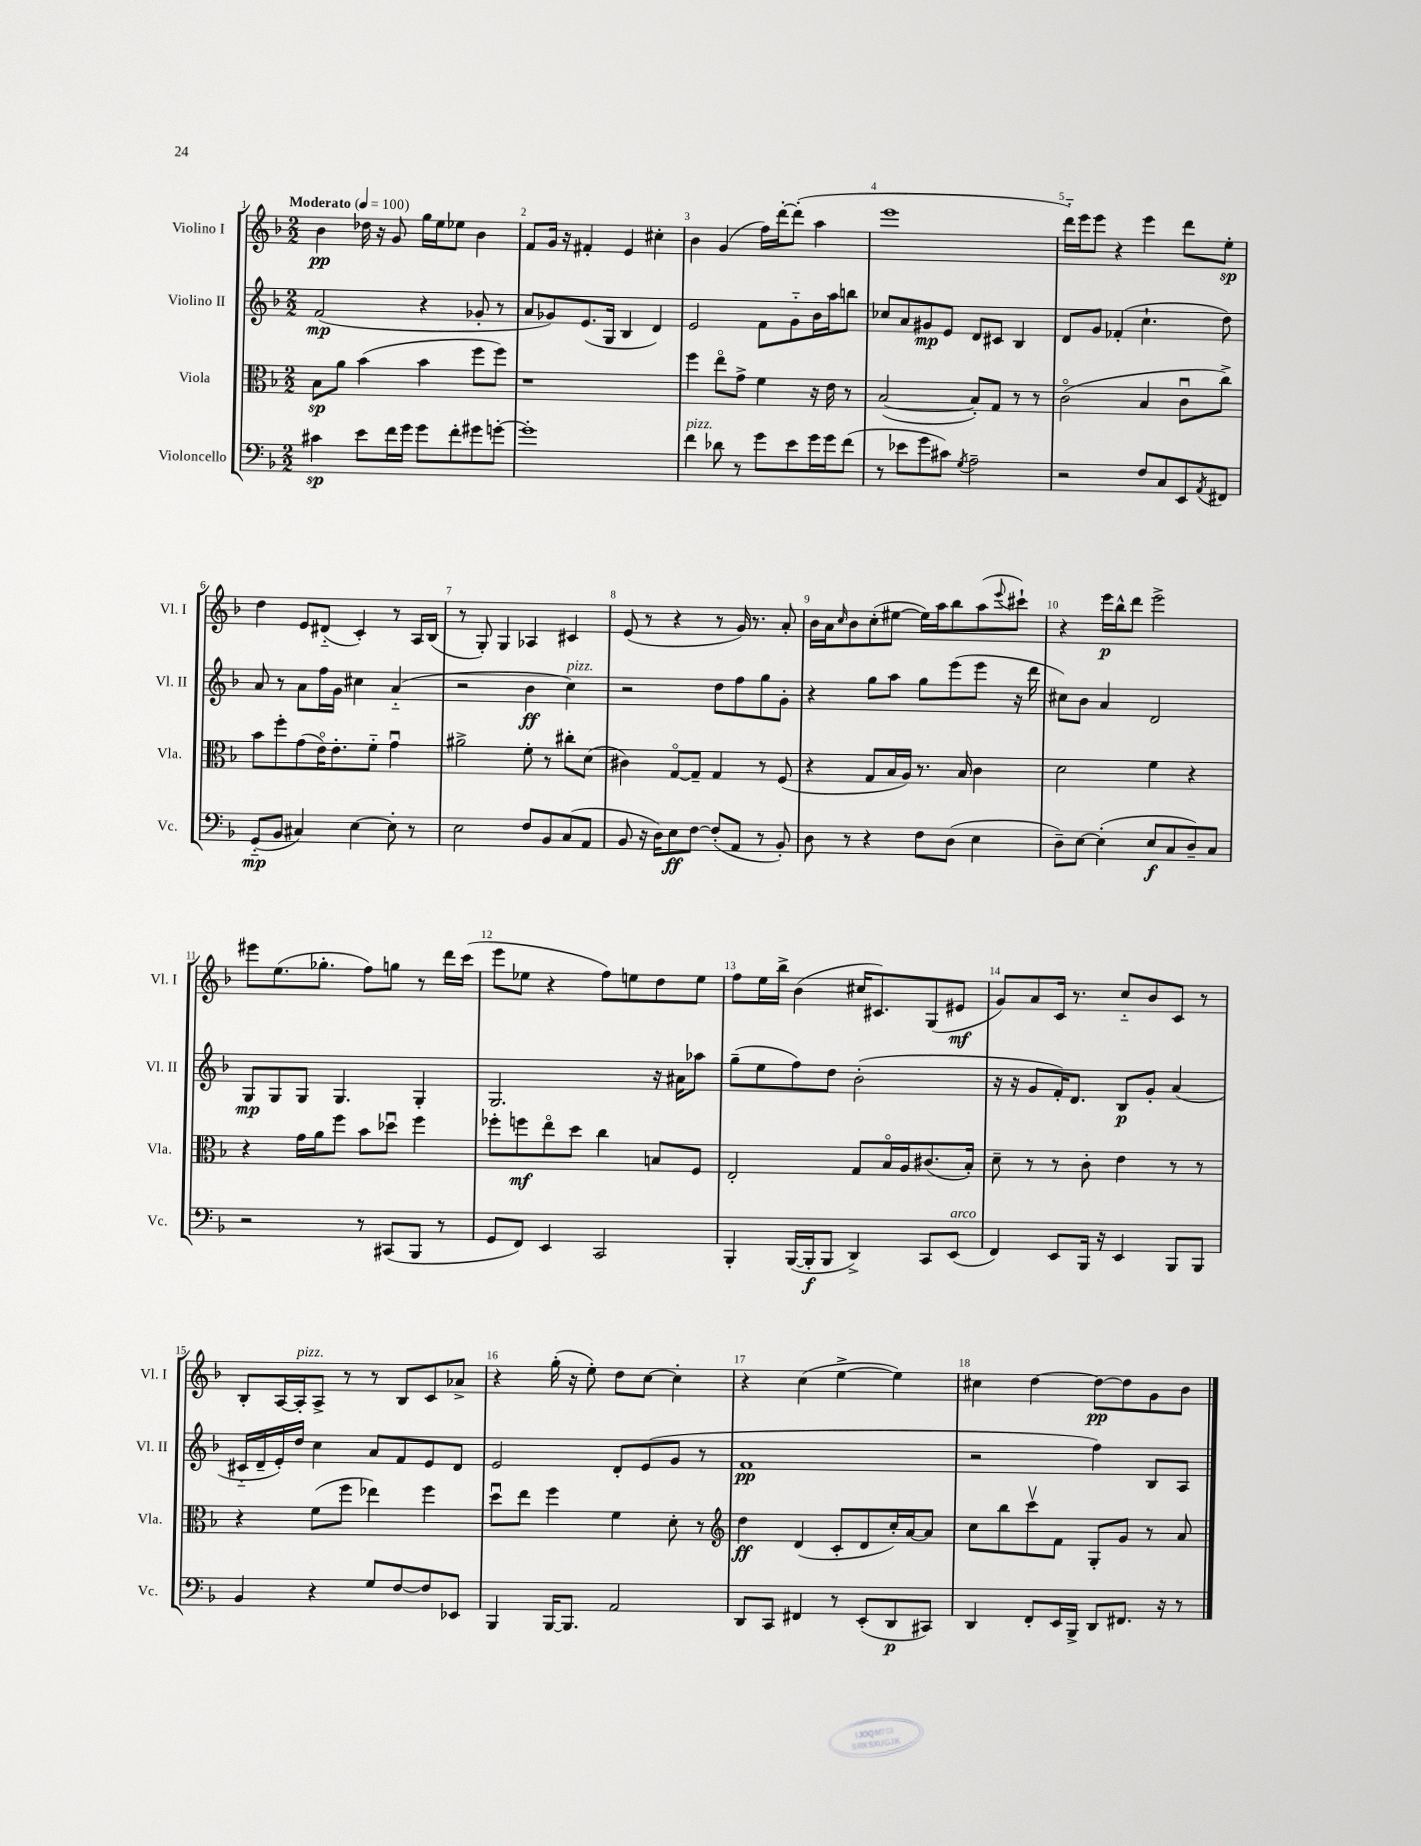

**kern	**kern	**kern	**kern
*staff4	*staff3	*staff2	*staff1
*clefF4	*clefC3	*clefG2	*clefG2
*k[b-]	*k[b-]	*k[b-]	*k[b-]
*M2/2	*M2/2	*M2/2	*M2/2
*MM100	*MM100	*MM100	*MM100
4c#\	8B-\L	(2f/	4b-\
.	8a\J	.	.
8e\L	(4b-\	.	16dd-\
.	.	.	16r
16f\L	.	.	8g/
16g\JJ	.	.	.
8g\L	4b-\	4r	16gg\LL
.	.	.	16ee\J
8f'\	.	.	8ee-\J
8g#\	8ff\L	8g-'/	4b-\
[8g'\J	8ff\J)	8r	.
=	=	=	=
1g']	1r	8a/L	8f/L
.	.	8g-/)	16g/Jk
.	.	.	16r
.	.	(8.e/	4f#'/
.	.	16G/Jk	.
.	.	4B-/	4e/
.	.	4d/)	4cc#'\
=	=	=	=
4f\	4ff\	2e/	4b-\
8d-\	8eeo\L	.	(4g/
8r	8g^\J	.	.
8g\L	4f\	8f\L	16ff\LL)
.	.	.	[16ddd'\J
8e\	.	8g'~\	(8ddd'\]J
16g\L	16r	16b-\L	4aa\
16g\J	16e\	16aa\J	.
(8f\J	8r	8bb\J	.
=	=	=	=
8r	([2B-/	8cc-/L	1eee
8e-\L	.	8a/	.
8g\	.	8g#/	.
8c#\J)	.	8e/J	.
8qG/	.	.	.
2A~\	8B-'/]L)	8d/L	.
.	8G/J	8c#/J	.
.	8r	4B-/	.
.	8r	.	.
=	=	=	=
2r	(2co\	8d/L	16ddd'~\LL)
.	.	.	16eee\J
.	.	8g/J	8eee\J
.	.	(4f-'/	4r
8F/L	4B-/	4.cc`\	4eee\
8C/	.	.	.
8EE/	8cu\L	.	8ddd\L
8qAA/	.	.	.
8FF#/J	8cc^\J)	8dd\)	8ee'\J
=	=	=	=
(8GG'~/L	8b-\L	8a/	4dd\
8BB-/J	8ff'\	8r	.
4C#/)	(8g\	8a\L	8e/L
.	16eo\K)	16ff\L	(8d#'~/J
.	8.e'\	16g\JJ	.
[4E\	.	4cc#\	4c'/)
.	8f'~\J	.	.
8E'\]	4gu\	(4a'~/	8r
8r	.	.	16A/LL
.	.	.	(16B-/JJ
=	=	=	=
2E\	2a#^\	2r	8r
.	.	.	8G'/)
.	.	.	4G/
8F/L	8f'\	4b-\	4A-/
8BB-/	8r	.	.
(8C/	8cc#'\L	4cc\)	4c#/
8AA/J	(8d\J	.	.
=	=	=	=
8BB-/	4c#\)	2r	(8e/
16r	.	.	8r
16D\LK)	.	.	.
8E\	[8Go/L	.	4r
[8F\J	8G~/]J	.	.
(8F'/]L	4G/	8dd\L	8r
8AA/J	.	8ff\	16g/)
.	.	.	8.r
8r	8r	8gg\	.
8BB-'/)	(8F/	8g'\J	8a'/
=	=	=	=
8D\	4r	4r	16b-\LL
.	.	.	16a\J
.	.	.	16qqcc/
8r	.	.	8b-\
4r	8G/L	8gg\L	(8cc'\
.	16B-/L	8aa\J	[8ee#\J
.	16A/JJ)	.	.
8F\L	8.r	8gg\L	16ee#\]LL)
.	.	.	16aa\J
(8D\J	.	(8eee\	8bb-\
.	16B-/	.	.
4E\	4c\	8eee\J	(8aa\
.	.	.	8qqeee/
.	.	16r	8ccc#`\J)
.	.	16ddd\	.
=	=	=	=
8D~\L)	2d\	8cc#\L)	4r
[8E\J	.	8b-\J	.
(4E'\]	.	4a/	16eee\LL
.	.	.	16bb-^^\J
.	.	.	8ddd\J
8E/L	4f\	2d/	2eee^\
8C/	.	.	.
8D~/)	4r	.	.
8C/J	.	.	.
=	=	=	=
2r	4r	8G/L	8eee#\L
.	.	8G/	(8.ee\
.	16g\LL	8G/J	.
.	16a\J	.	8.gg-'\J
.	8ff\J	4.G/	.
8r	8b-\L	.	8ff\L)
(8CC#/L	8dd-u\J	.	8gg\J
8BBB-/J	4ff\	4G'/	8r
8r	.	.	16ddd\LL
.	.	.	(16ccc\JJ
=	=	=	=
8GG/L	8ff-'\L	2.G/	8eee\L
8FF/J)	8ff\	.	8ee-\J
4EE/	8eeo\	.	4r
.	8dd\J	.	.
2CC/	4cc\	.	8ff\L)
.	.	.	8ee\
.	8B/L	16r	8dd\
.	.	16a#\LK	.
.	8F/J	8aa-\J	8ee\J
=	=	=	=
4BBB-'/	2E'/	(8gg~\L	8ff\L
.	.	8ee\	16ee\L
.	.	.	16bb-^\JJ
([16BBB-/LL	.	8ff\)	(4b-\
16BBB-'/]J	.	.	.
8BBB-/J	.	8dd\J	.
4DD^/)	8G/L	(2b-'\	16cc#/LK
.	.	.	8.c#/)
.	16B-o/L	.	.
.	16A/J	.	.
8CC/L	(8.c#/	.	(8G/
(8EE/J	.	.	8e#/J
.	16B-'/Jk)	.	.
=	=	=	=
4FF/)	8d~\	16r	8g/L)
.	.	16r	.
.	8r	8g/L	8a/
8EE/L	8r	16f'/K)	16c/Jk
.	.	8.d/J	8.r
16BBB-/Jk	8c'\	.	.
16r	.	.	.
4EE/	4e\	8B-/L	8cc'~/L
.	.	8g'/J	8b-/
8BBB-/L	8r	(4a/	8c/J
8BBB-/J	8r	.	8r
=	=	=	=
4BB-/	4r	16c#'~/LL	8B-'/L
.	.	16d~/	.
.	.	16e'/)	[16A/L
.	.	16dd/JJ	16A'/]J
4r	(8f\L	4cc\	8A^/J
.	8ff\J	.	8r
8G/L	4ee-\)	8a/L	8r
[8F/	.	8f/	8B-/L
8F/]	4ff\	8e/	8c/
8EE-/J	.	8d/J	8a-^/J
=	=	=	=
4BBB-/	8ddu\L	2e/	4r
.	8ee\J	.	.
[16BBB-/LK	4ff\	.	(16gg'\
8.BBB-/]J	.	.	16r
.	.	.	8ee'\)
2AA/	4f\	8d'/L	8dd\L
.	.	(8e/	[8cc\J
.	8d'\	8g/J	4cc'\]
.	8r	8r	.
=	=	=	=
*	*clefG2	*	*
8DD/L	4dd\	1f	4r
8CC/J	.	.	.
4FF#/	(4d/	.	(4cc\
8r	8c'/L	.	[4ee^\
(8EE'/L	8d/	.	.
8DD/	16cc'/L)	.	4ee\])
.	[16a/J	.	.
8CC#/J)	8a/]J	.	.
=	=	=	=
4DD/	8cc\L	2r	4cc#\
.	8bb-\	.	.
8FF'/L	8cccv\	.	[4dd\
16EE/L	8f\J	.	.
16BBB-^/JJ	.	.	.
8DD/L	8G'/L	4ff\)	8dd\_L
8.FF#/J	8g/J	.	8dd\]
.	8r	8B-/L	8g\
16r	.	.	.
8r	8a/	8A/J	8b-\J
==	==	==	==
*-	*-	*-	*-
